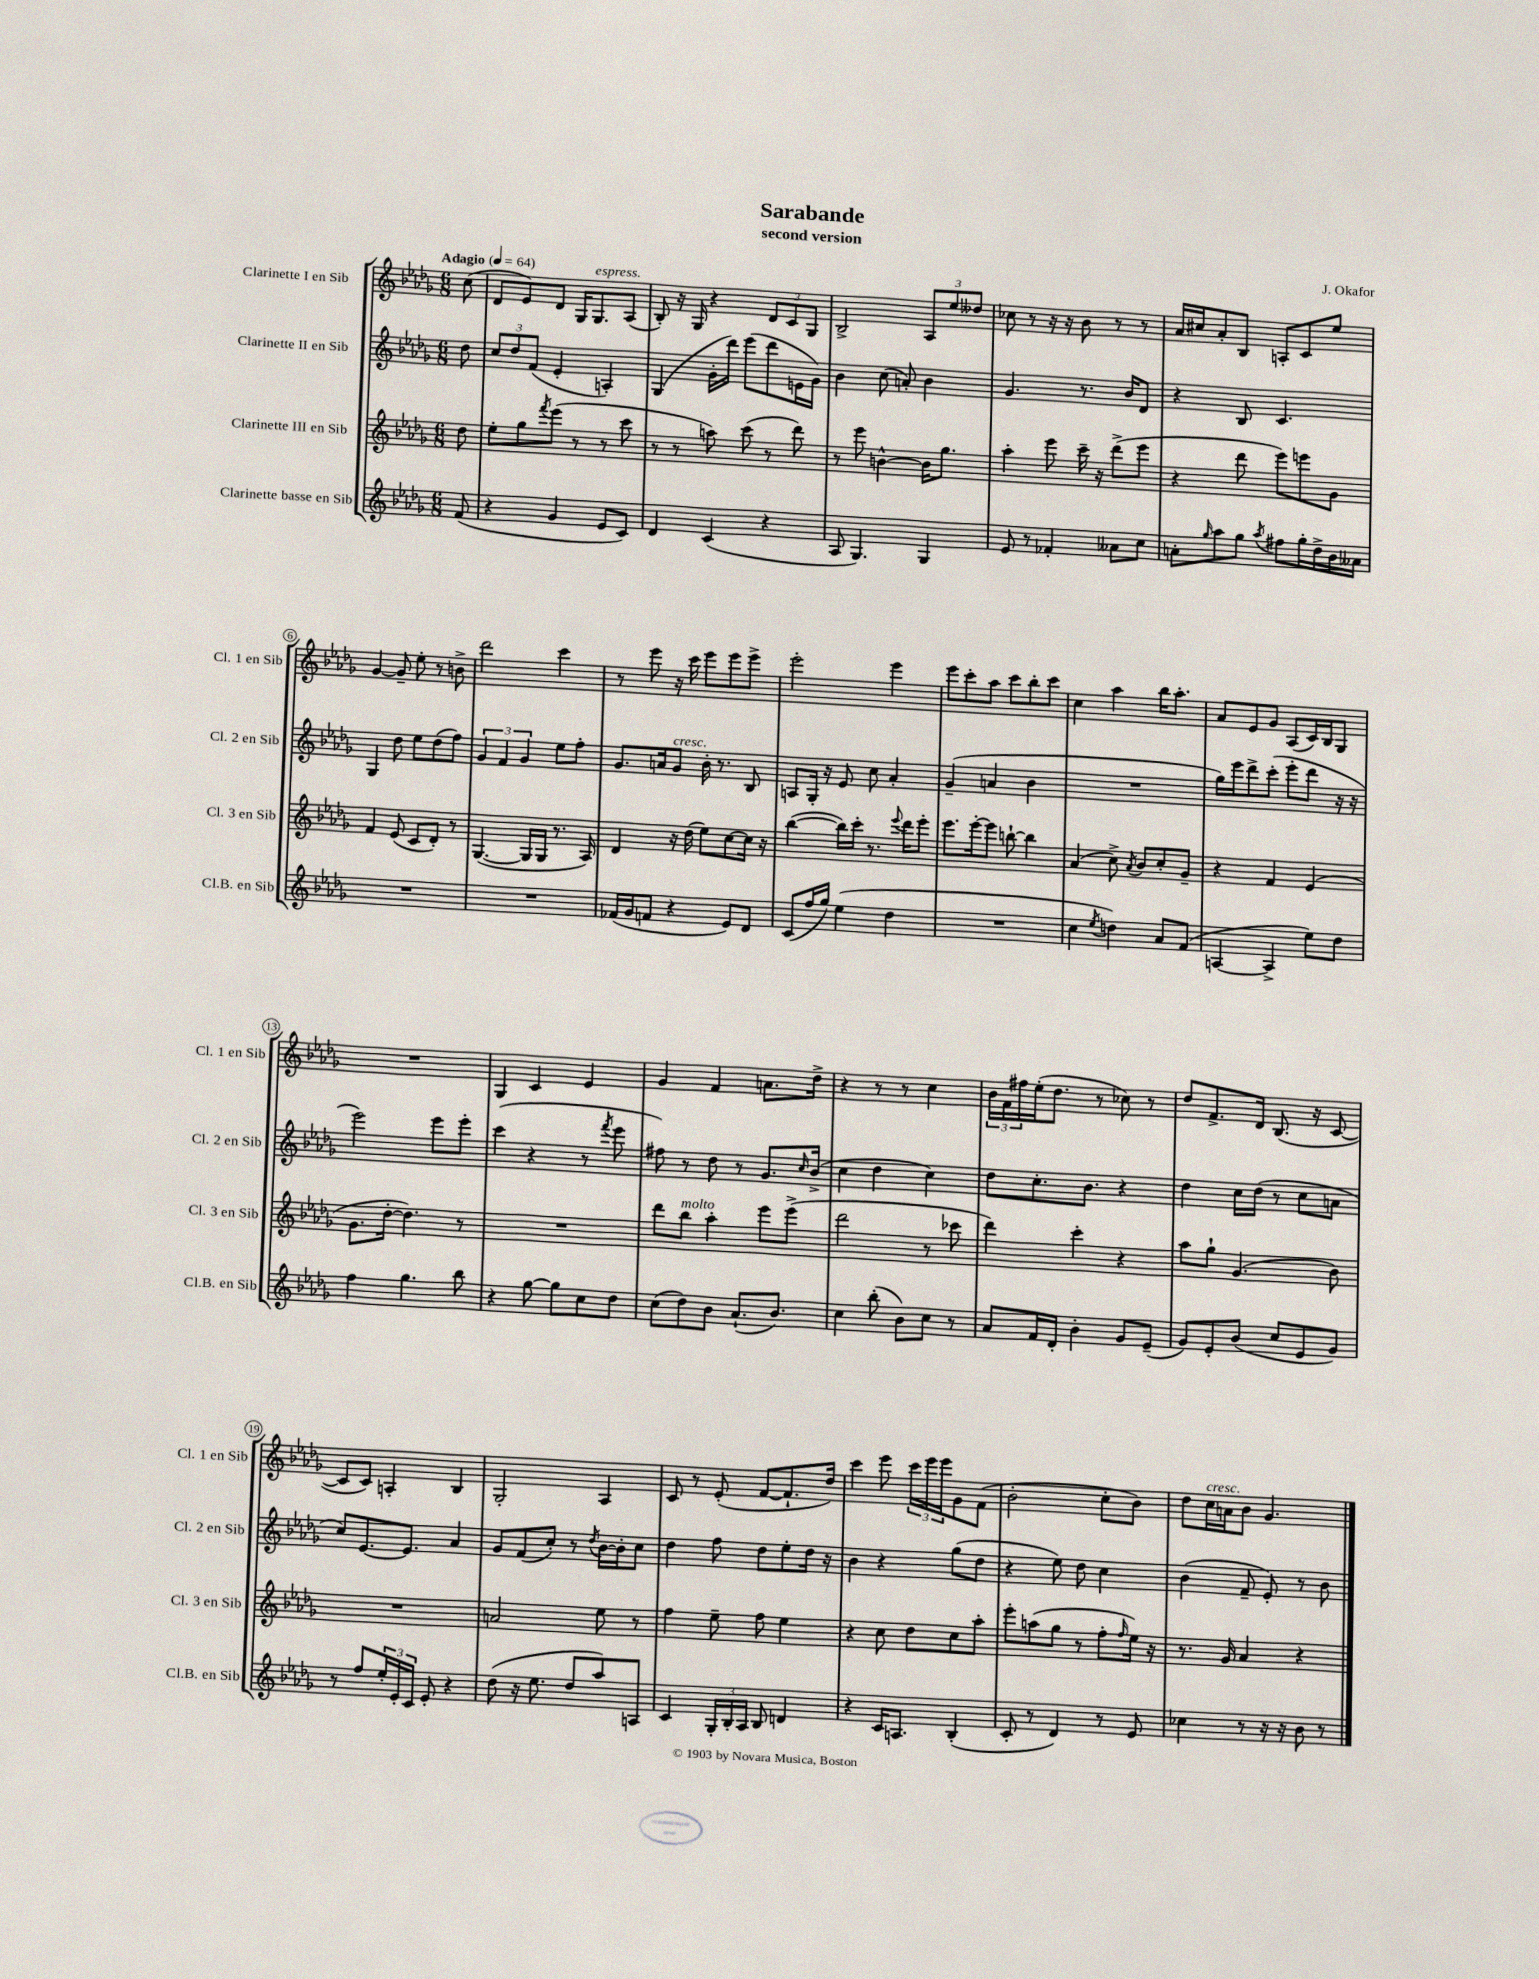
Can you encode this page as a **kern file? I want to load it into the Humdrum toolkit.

**kern	**kern	**kern	**kern
*staff4	*staff3	*staff2	*staff1
*clefG2	*clefG2	*clefG2	*clefG2
*k[b-e-a-d-g-]	*k[b-e-a-d-g-]	*k[b-e-a-d-g-]	*k[b-e-a-d-g-]
*M6/8	*M6/8	*M6/8	*M6/8
*MM64	*MM64	*MM64	*MM64
(8f/	8dd-\	8dd-\	(8cc\
=	=	=	=
4r	8ee-'\L	12cc/L	8d-/L
.	.	12dd-/	.
.	8gg-\	.	8e-/)
.	.	(12f/J	.
.	8qfff/	.	.
4g-/	(8eee-\J	4e-'/	8d-/J
.	8r	.	16G-/LK
.	.	.	8.G-/
8e-/L	8r	4A'/)	.
8c/J)	8ccc\	.	(8A-/J
=	=	=	=
4d-/	8r	(4G-/	8B-'/)
.	8r	.	16r
.	.	.	16G-/
(4c/	8aa\)	16g-'\LL	4r
.	.	16ddd-\JJ)	.
.	(8ccc\	(8eee-\L	.
4r	8r	8ddd-\	12d-/L
.	.	.	12c/
.	8ddd-\)	16e\L	.
.	.	.	12G-/J
.	.	16g-\JJ)	.
=	=	=	=
8A-/	8r	4b-\	2B-^/
4.G-/)	8eee-\	.	.
.	[4b^^\	(8cc\	.
.	.	8a'/)	.
4G-/	16b\]LK	4b-\	12A-/L
.	8.gg-\J	.	.
.	.	.	12ee-/
.	.	.	12dd--/J
=	=	=	=
8e-/	4aa-'\	4.g-/	8cc-\
8r	.	.	8r
4f-'/	8eee-\	.	16r
.	.	.	16r
.	16ccc~\	8.r	8b-\
.	16r	.	.
8a--\L	(8ddd-^\L	.	8r
.	.	16b-/LK	.
8cc\J	8eee-\J	8d-/J	8r
=	=	=	=
8a'\L	4r	4r	16a-/LL
.	.	.	16cc#/J
16qqgg-/	.	.	.
8aa-\	.	.	8a-'/
8gg-\J	8ddd-\	8B-/	8B-/J
8qaa-/	.	.	.
8ff#\L	8eee-\L)	4.c/	8A'/L
16gg-'\L	8eee\	.	8c/
16dd-^\	.	.	.
16b-\	8g-\J	.	8ee-/J
16a--\JJ	.	.	.
=	=	=	=
2.r	4f/	4G-/	[4g-/
.	(8e-/	8dd-\	8g-~/]
.	8c/L	8ee-\L	8ee-'\
.	8d-'/J)	(8dd-\	8r
.	8r	8ff\J)	8b^\
=	=	=	=
2.r	([4.G-/	6g-/	2ddd-\
.	.	6f/	.
.	.	6g-/	.
.	16G-/]LL	.	.
.	16G-/JJ	.	.
.	8.r	8ee-\L	4ccc\
.	.	8ff'\J	.
.	16A-/)	.	.
=	=	=	=
(16f-/LL	4d-/	8.g-/L	8r
16g-/J	.	.	.
8f/J	.	.	8eee-\
.	.	16a/k	.
4r	16r	8g-/J	16r
.	(16dd-\	.	16ccc\
.	8ee-\L)	16b-'\	8eee-\L
.	.	8.r	.
8e-/L)	[8cc\	.	8eee-\
8d-/J	16cc\]Jk	8B-/	8eee-^\J
.	16r	.	.
=	=	=	=
(8c/L	([4bb-\	8A/L	2eee-'\
16ff/L	.	16G-'/Jk	.
16gg-/JJ)	.	16r	.
(4ee-\	16bb-\]LL)	8e-/	.
.	16ccc'\JJ	.	.
.	8.r	8cc\	.
4dd-\	.	4a-'/	4eee-\
.	8qqeee-/	.	.
.	16ddd-\LK	.	.
.	8eee-'\J	.	.
=	=	=	=
2.r	8.eee-\L	(4g-~/	8eee-\L
.	.	.	8ccc'\
.	[16eee-'\k	.	.
.	8eee-\]J	4a/	8aa-\J
.	[8bb`\	.	8ccc\L
.	4bb\]	4b-\	8bb-'\
.	.	.	8ccc\J
=	=	=	=
4cc\	(4a-/	2.r	4cc\
8qee-/	.	.	.
4dd\)	8cc^\)	.	4aa-\
.	8qa-/	.	.
.	8b-/L	.	.
8a-/L	8cc'/	.	16bb-\LK
.	.	.	8.aa-'\J
(8f/J	8g-~/J	.	.
=	=	=	=
[4A/	4r	16gg-\LL)	8a-/L
.	.	16eee-\J	.
.	.	8ddd-^\	8e-/
4A^/]	4f/	(8ccc'\J	8g-/J
.	.	8eee-'\L	(8A-/L
8ee-\L)	(4e-/	8ddd-\J	16c/L)
.	.	.	16B-/J
8dd-\J	.	16r	8G-/J
.	.	16r	.
=	=	=	=
4ff\	8.g-\L	2eee-\)	2.r
.	[16dd-'\Jk	.	.
4.gg-\	4.dd-\])	.	.
.	.	8eee-\L	.
8bb-\	8r	8eee-'\J	.
=	=	=	=
4r	2.r	(4ccc\	4G-/
[8gg-\	.	4r	4c/
8gg-\]L	.	.	.
8cc\	.	8r	4e-/
.	.	8qfff/	.
8dd-\J	.	8eee-\	.
=	=	=	=
(8cc\L	8ddd-\L	8ff#\)	4g-/
8dd-\)	8bb-\J	8r	.
8b-\J	4aa-'\	8dd-\	4f/
(8.a-`/L	.	8r	.
.	8eee-\L	8.g-/L	8.a\L
8.b-/J)	.	.	.
.	(8eee-^\J	.	.
.	.	16qqcc/	.
.	.	(16b-^/Jk	16dd-^\Jk
=	=	=	=
4cc\	2ddd-\	4cc\	4r
(8bb-'\	.	4dd-\	8r
8b-\L)	.	.	8r
8cc\J	8r	4cc\)	4cc\
8r	8ccc-\	.	.
=	=	=	=
8a-/L	4ddd-\)	8dd-\L	24b-\LL
.	.	.	24f\
.	.	.	24ff#\
16f/L	.	8.cc'\	(16ee-'\J
16d-'/JJ	.	.	8.dd-\J
4b-'\	4ccc'\	.	.
.	.	8.b-\J	.
.	.	.	8r
8g-/L	4r	4r	8cc-\)
(8e-~/J	.	.	8r
=	=	=	=
8g-/L)	8aa-\L	4dd-\	8dd-/L
8e-'/	8gg-`\J	.	8.f^/
(8b-/J	(4.g-/	16cc\LL	.
.	.	(16dd-\JJ	16d-/Jk
8cc/L	.	8r	(8.B-/
8e-/	.	8cc\L	.
.	.	.	16r
8g-/J)	8b-\)	8a\J	[8c/
=	=	=	=
8r	2.r	8cc/L)	8c/]L
8ff/L	.	[8.e-/	8c/J)
24ee-'/L	.	.	4A'/
24e-'/	.	.	.
.	.	8.e-/]J	.
24c/JJ	.	.	.
8e-'/	.	.	.
4r	.	4a-/	4B-/
=	=	=	=
(8dd-\	2a/	8g-/L	2G-'/
16r	.	(8f/	.
8.ee-\	.	.	.
.	.	8cc'/J)	.
8dd-/L	.	8r	.
.	.	8qdd-/	.
8aa-/)	8ee-\	[16b-\LL	4A-/
.	.	16b-'\]J	.
8A/J	8r	8cc\J	.
=	=	=	=
4c/	4ff\	4dd-\	8c/
.	.	.	8r
24G-'/LL	8ee-~\	8ff\	(8e-'/
24B-'/	.	.	.
24A-/JJ	.	.	.
8B-/	8ff\	8dd-\L	[8f/L
4d/	4ee-\	8ee-'\	8.f`/]
.	.	16dd-\Jk	.
.	.	16r	16dd-/Jk)
=	=	=	=
4r	4r	4b-\	4ccc\
16c/LK	8cc\	4r	8eee-\
8.A/J	.	.	.
.	8dd-\L	.	24ccc\LL
.	.	.	24eee-\
.	.	.	24eee-\J
(4B-'/	8cc\	(8gg-\L	8g-\
.	8aa-'\J	8dd-\J	(8f\J
=	=	=	=
8c'/	8eee-'\L	4r	2b-'\
8r	(8aa\	.	.
4d-/)	8gg-\J	8ee-\)	.
.	8r	8dd-\	.
8r	8ff'\L	4cc\	8cc'\L
.	16qqff/	.	.
8e-/	16ee-\Jk)	.	8b-\J)
.	16r	.	.
=	=	=	=
4cc-\	8.r	(4b-\	8dd-\L
.	.	.	16cc\L
.	16g-/	.	16a\J
8r	4a-/	8f~/	8b-\J
16r	.	8e-'/)	4.g-/
16r	.	.	.
8b-\	4r	8r	.
8r	.	8b-\	.
==	==	==	==
*-	*-	*-	*-
